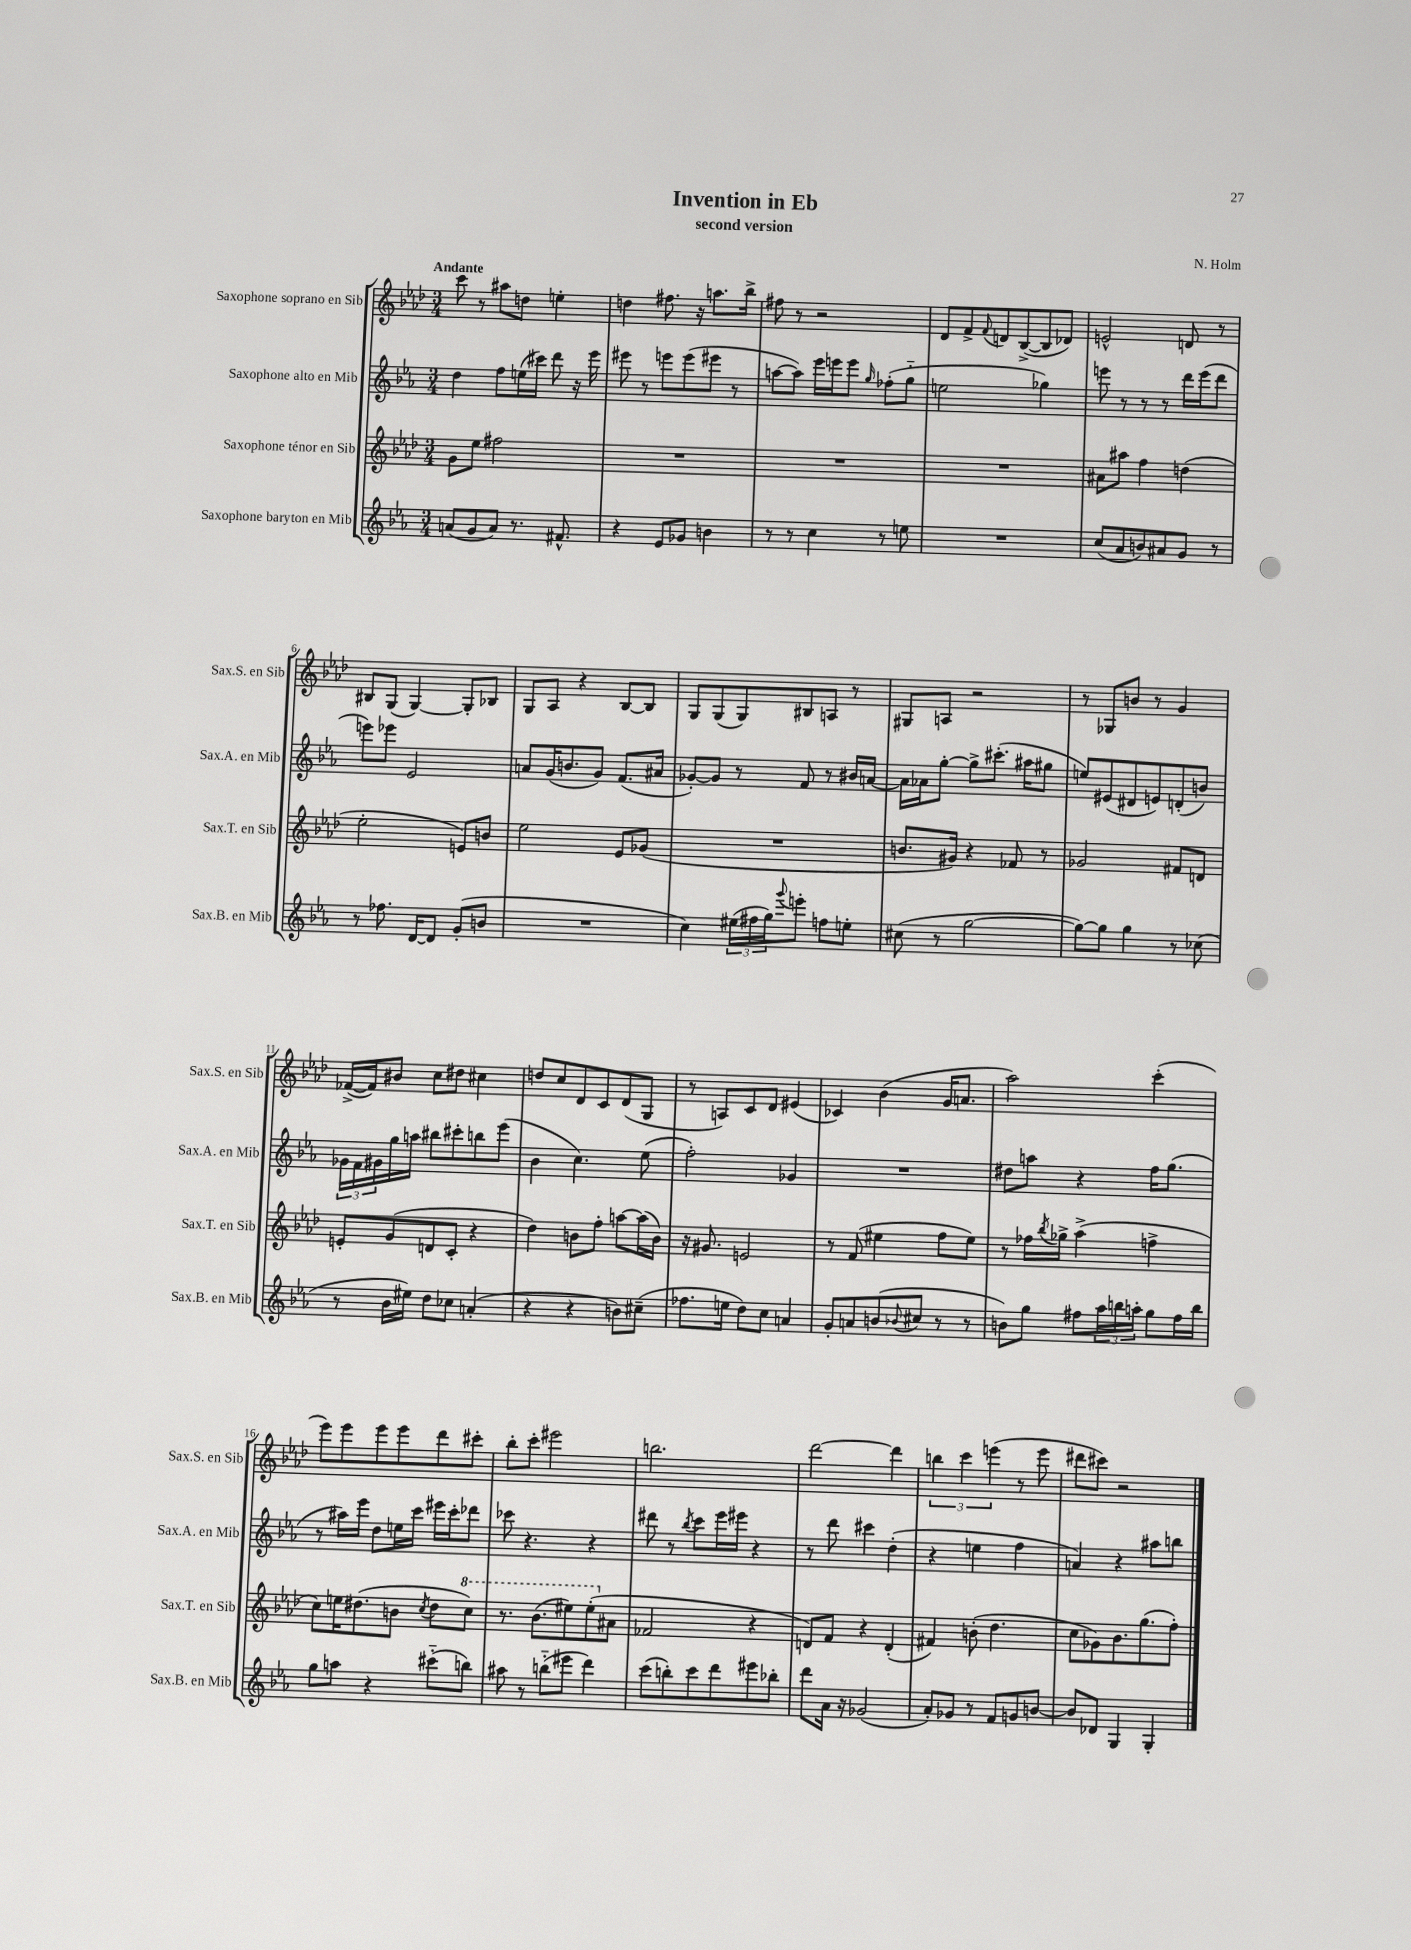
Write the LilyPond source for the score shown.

\header { title = "Invention in Eb" composer = "N. Holm" subtitle = "second version" }
<<
\new StaffGroup <<
\new Staff = "s0" \with { instrumentName = "Saxophone soprano en Sib" shortInstrumentName = "Sax.S. en Sib" } {
    \clef treble \key aes \major \numericTimeSignature \time 3/4 \tempo "Andante"
    c'''8 r8 ais''8 d''8 e''4-. |
    d''4 fis''8. r16 a''8. bes''16-> |
    fis''8 r8 r2 |
    des'8 f'8-> \appoggiatura { f'8 } d'8 bes8~->( bes8 des'8) |
    e'2-^ d'8 r8 |
    bis8 g8( g4~) g8-. bes8 |
    g8 aes8 r4 bes8~ bes8 |
    g8 g8( g8) bis8 a8 r8 |
    gis8 a8 r2 |
    r8 ges8 b'8 r8 g'4 |
    fes'16~->( fes'16) bis'8 c''8 dis''8 cis''4 |
    d''8 c''8 des'8 c'8 des'8( g8 |
    r8 a8) c'8 des'8 eis'4( |
    ces'4) bes'4( g'16 a'8. |
    aes''2) c'''4-.( |
    ees'''8) ees'''8 ees'''8 ees'''8 des'''8 cis'''8-. |
    bes''8-. c'''8-. eis'''2 |
    b''2. |
    des'''2~ des'''4 |
    \tuplet 3/2 { b''4 c'''4 e'''4( } r8 e'''8 |
    dis'''8 cis'''8) r2 \bar "|." |
}
\new Staff = "s1" \with { instrumentName = "Saxophone alto en Mib" shortInstrumentName = "Sax.A. en Mib" } {
    \clef treble \key ees \major \numericTimeSignature \time 3/4
    d''4 f''8 e''16( cis'''16) d'''8 r16 ees'''16 |
    eis'''8 r8 e'''8 e'''8( eis'''8 r8 |
    a''8~ a''8) ees'''16 e'''16 e'''8 \grace { g''16 } fes''8-.( g''8-_ |
    e''2 ges''4) |
    e'''8 r8 r8 r8 d'''16 e'''16( d'''8 |
    e'''8) ees'''8 ees'2 |
    a'8 g'16( b'8. g'8) f'8.( ais'16 |
    ges'8~-.) ges'8 r8 f'8 r8 bis'16 a'16~ |
    a'16 aes'16 g''8~-. g''8-> cis'''8.-.( ais''16 gis''8 |
    e''8) eis'8( dis'8 e'8) d'8-.( b'8) |
    \tuplet 3/2 { ges'16 f'16 gis'16 } g''16 a''16 bis''8 cis'''8-. b''8 ees'''8( |
    bes'4 c''4.) ees''8( |
    f''2-.) ges'4 |
    R2. |
    dis''8 a''8 r4 f''16 g''8.( |
    r8 ais''16) ees'''16 d''8 e''16 c'''16 eis'''16 c'''16-. des'''8 |
    ces'''8 r4. r4 |
    dis'''8 r8 \acciaccatura { bes''8 } c'''8 ees'''16 eis'''16 r4 |
    r8 d'''8 cis'''4 d''4-.( |
    r4 e''4 f''4 |
    a'4) r4 ais''8 b''8 \bar "|." |
}
\new Staff = "s2" \with { instrumentName = "Saxophone ténor en Sib" shortInstrumentName = "Sax.T. en Sib" } {
    \clef treble \key aes \major \numericTimeSignature \time 3/4
    g'8 ees''8 fis''2 |
    R2. |
    R2. |
    R2. |
    ais'8 ais''8 f''4 d''4( |
    ees''2-. e'8) b'8 |
    ees''2 ees'8 ges'8( |
    R2. |
    b'8. gis'16) r4 fes'8 r8 |
    ges'2 fis'8 d'8 |
    e'8-. g'8( d'8 c'8-. r4 |
    des''4) b'8 f''8-. a''8~ a''16( b'16) |
    r16 gis'8. e'2 |
    r8 f'8( eis''4 f''8 eis''8) |
    r8 fes''16 \acciaccatura { bes''8 } ges''16-> aes''4->( f''4-> |
    c''8) e''16 dis''8.( b'8 \acciaccatura { c''8 } dis''8 \ottava #1 c'''8) |
    r8. bes''8.( eis'''8) eis'''8-.( \ottava #0 ais'8 |
    fes'2 r4 |
    d'8) f'8 r4 d'4-.( |
    fis'4) b'8-.( des''4. |
    c''8 ges'8) bes'8. g''8.( f''8-.) \bar "|." |
}
\new Staff = "s3" \with { instrumentName = "Saxophone baryton en Mib" shortInstrumentName = "Sax.B. en Mib" } {
    \clef treble \key ees \major \numericTimeSignature \time 3/4
    a'8( g'8 a'8) r8. fis'8.-^ |
    r4 ees'8 ges'8 b'4 |
    r8 r8 c''4 r8 e''8 |
    R2. |
    c''8( aes'8 b'8) ais'8 g'8 r8 |
    r8 fes''8. d'16~ d'8 g'8-.( b'8 |
    R2. |
    c''4) \tuplet 3/2 { eis''16( fis''16 g''16) } \appoggiatura { g'''8 } e'''8-. f''8 e''8-. |
    cis''8( r8 g''2~ |
    g''8~) g''8 g''4 r8 ces''8( |
    r8 bes'16 eis''16) d''8 ces''8 a'4-.( |
    r4 r4 b'8) cis''8--( |
    fes''8. e''16 d''8) c''8 a'4 |
    g'8-. a'8 b'8( \appoggiatura { bes'8 } cis''8 r8 r8 |
    b'8) g''8 fis''8 \tuplet 3/2 { aes''16 b''16 a''16-. } g''8 fis''16 b''16 |
    g''8 a''8 r4 cis'''8-_( b''8) |
    ais''8 r8 b''8-_( eis'''8 d'''4) |
    c'''8( b''8-.) c'''8 d'''8 eis'''8 bes''8-. |
    d'''8 aes'16 r16 ges'2( |
    aes'8-.) ges'8 r8 f'8 g'8 b'8~ |
    b'8 des'8 g4 g4-. \bar "|." |
}
>>
>>
